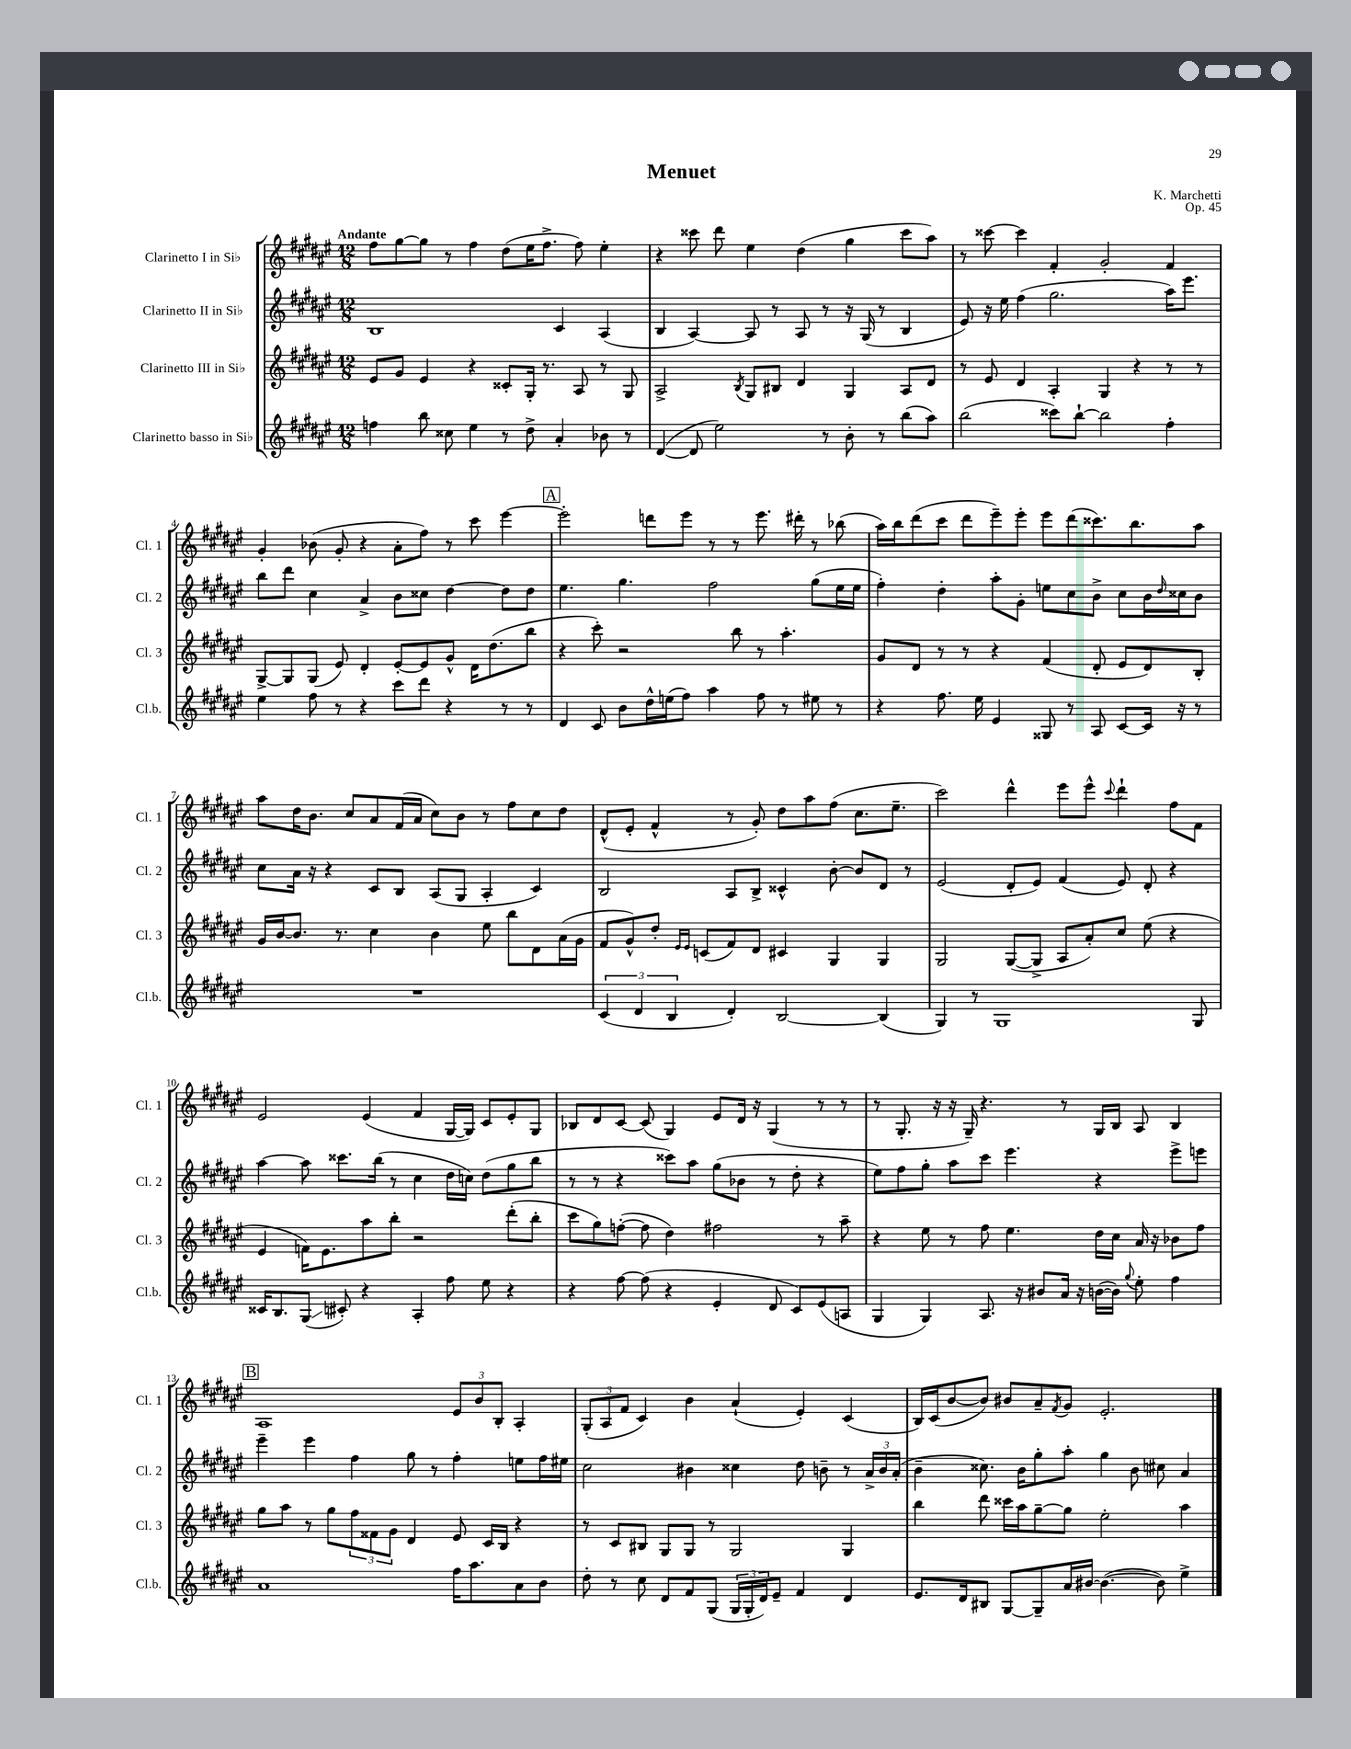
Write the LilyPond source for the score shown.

\header { title = "Menuet" composer = "K. Marchetti" opus = "Op. 45" }
<<
\new StaffGroup <<
\new Staff = "s0" \with { instrumentName = "Clarinetto I in Sib" shortInstrumentName = "Cl. 1" } {
    \clef treble \key fis \major \numericTimeSignature \time 12/8 \tempo "Andante"
    fis''8 gis''8~ gis''8 r8 fis''4 dis''8( eis''16 fis''8.-> fis''8) eis''4-. |
    r4 cisis'''8 dis'''8 eis''4 dis''4( gis''4 cisis'''8 ais''8) |
    r8 cisis'''8~ cisis'''4 fis'4-. gis'2-. fis'4 |
    gis'4-. bes'8( gis'8-. r4 ais'8-. fis''8) r8 cis'''8 eis'''4~ |
    \mark \markup { \box "A" } eis'''2-. d'''8 eis'''8 r8 r8 eis'''8. dis'''16-. r8 bes''8( |
    ais''16) b''16 dis'''8( cis'''8 dis'''8 eis'''8--) eis'''8-. eis'''8 dis'''8( cisis'''8.) b''8. ais''8 |
    ais''8 dis''16 b'8. cis''8 ais'8 fis'16( ais'16 cis''8) b'8 r8 fis''8 cis''8 dis''8 |
    dis'8-^( eis'8-. fis'4-^ r8 gis'8-.) dis''8 ais''8 fis''8( cis''8. eis''8.-- |
    cis'''2) dis'''4-^ eis'''8 eis'''8-^ \appoggiatura { cis'''8 } dis'''4-! fis''8 fis'8 |
    eis'2 eis'4( fis'4 gis16~ gis16) cis'8 eis'8-. gis8 |
    bes8 dis'8 cis'8~ cis'8( gis4) eis'8 dis'16 r16 gis4( r8 r8 |
    r8 gis8.-. r16 r16 gis16--) r4. r8 gis16 b16 ais8 b4 |
    \mark \markup { \box "B" } ais1 \tuplet 3/2 { eis'8 b'8 b8-. } ais4-. |
    \tuplet 3/2 { gis8-.( ais8 fis'8 } cis'4) b'4 ais'4-!( eis'4-.) cis'4( |
    b16) cis'16( b'8~ b'8) bis'8 ais'8-- \acciaccatura { fis'8 } gis'8 eis'2.-. \bar "|." |
}
\new Staff = "s1" \with { instrumentName = "Clarinetto II in Sib" shortInstrumentName = "Cl. 2" } {
    \clef treble \key fis \major \numericTimeSignature \time 12/8
    b1 cis'4 ais4( |
    b4 ais4~) ais8 r8 ais8 r8 r16 gis16( r8 b4 |
    eis'8) r16 eis''16 fis''4( gis''2. ais''16) eis'''8. |
    b''8 dis'''8 cis''4 ais'4-> b'8 cisis''8 dis''4~ dis''8 dis''8 |
    \mark \markup { \box "A" } eis''4. gis''4. fis''2 gis''8( eis''16 eis''16 |
    fis''4-.) dis''4-. ais''8-. gis'8-. e''8 cis''8 b'8-> cis''8 b'16 \grace { dis''16 } cisis''16 b'8 |
    cis''8 ais'16 r16 r4 cis'8 b8 ais8( gis8 ais4-. cis'4) |
    b2 ais8 b8-> cisis'4-^ b'8~-. b'8 dis'8 r8 |
    eis'2( dis'8-. eis'8) fis'4( eis'8) dis'8-. r4 |
    ais''4~ ais''8 cisis'''8. b''16( r8 cis''4 dis''16 c''16) dis''8( gis''8 b''8 |
    r8 r8 r4 cisis'''8) ais''8 gis''8( bes'8 r8 dis''8-. r4 |
    eis''8) fis''8 gis''8-. ais''8 cis'''8 eis'''4. r4 eis'''8-> e'''8 |
    \mark \markup { \box "B" } eis'''4-- eis'''4 fis''4 gis''8 r8 fis''4-. e''8 fis''16 eis''16 |
    cis''2 bis'4 cisis''4 dis''8 b'8-- r8 \tuplet 3/2 { ais'16-> b'16 ais'16-.( } |
    b'4-- cisis''8.) b'16 gis''8-. ais''8-. gis''4 b'8 cis''8 ais'4 \bar "|." |
}
\new Staff = "s2" \with { instrumentName = "Clarinetto III in Sib" shortInstrumentName = "Cl. 3" } {
    \clef treble \key fis \major \numericTimeSignature \time 12/8
    eis'8 gis'8 eis'4 r4 cisis'8-. gis16-. r8. ais8 r8 gis8 |
    ais2-> \acciaccatura { b8 } gis8 bis8 dis'4 gis4 ais8 dis'8 |
    r8 eis'8 dis'4 ais4-. gis4 r4 r8 r8 |
    gis8~-> gis8 gis8( eis'8) dis'4-. eis'8~-. eis'8 gis'8-^ dis'16 dis''8.( b''8 |
    \mark \markup { \box "A" } r4 cis'''8-.) r2 b''8 r8 ais''4.-. |
    gis'8 dis'8 r8 r8 r4 fis'4( dis'8-. eis'8 dis'8) b8-. |
    gis'16 b'16~ b'8. r8. cis''4 b'4 eis''8 b''8 dis'8 ais'16( gis'16 |
    fis'8 gis'8-^) dis''8-. \grace { eis'16 eis'16 } c'8( fis'8) dis'8 cis'4 gis4 gis4 |
    gis2 gis8~( gis8-> ais8 ais'8-.) cis''8 eis''8( r4 |
    eis'4 f'16) eis'8. ais''8 b''8-. r2 dis'''8-.( b''8-. |
    cis'''8 gis''8) f''8~-.( f''8 dis''4) fis''2 r8 ais''8-- |
    r4 eis''8 r8 fis''8 eis''4. dis''16 cis''16 ais'16 r16 bes'8 fis''8 |
    \mark \markup { \box "B" } gis''8 ais''8 r8 gis''8 \tuplet 3/2 { fis''8 fisis'8 gis'8 } dis'4 eis'8 cis'16 b16 r4 |
    r8 cis'8 bis8 gis8 gis8 r8 gis2 gis4 |
    b''4 dis'''8 cisis'''16 ais''16 gis''8~-- gis''8 eis''2-. ais''4 \bar "|." |
}
\new Staff = "s3" \with { instrumentName = "Clarinetto basso in Sib" shortInstrumentName = "Cl.b." } {
    \clef treble \key fis \major \numericTimeSignature \time 12/8
    f''4 b''8 cisis''8 eis''4 r8 dis''8-> ais'4-. bes'8 r8 |
    dis'4~( dis'8 eis''2) r8 b'8-. r8 b''8( ais''8) |
    b''2( cisis'''8) b''8~-! b''2 fis''4-. |
    eis''4 fis''8 r8 r4 cis'''8 dis'''8 r4 r8 r8 |
    \mark \markup { \box "A" } dis'4 cis'8 b'8 dis''16-^ e''16( fis''8) ais''4 fis''8 r8 eis''8 r8 |
    r4 fis''8. eis''16 eis'4 gisis8 r8 ais8 cis'8~ cis'16 r16 r8 |
    R1. |
    \tuplet 3/2 { cis'4( dis'4 b4 } dis'4-.) b2~ b4( |
    gis4) r8 gis1 gis8 |
    cisis'16 b8. gis8\glissando( cis'8-.) r4 ais4-. fis''8 eis''8 r4 |
    r4 fis''8~ fis''8( r4 eis'4-. dis'8 cis'8) eis'8( a8 |
    gis4 gis4) ais8. r16 bis'8 ais'16 r16 b'16~( b'16) \appoggiatura { gis''8 } eis''8-. fis''4 |
    \mark \markup { \box "B" } ais'1 fis''16 ais''8. ais'8 b'8 |
    dis''8-. r8 cis''8 dis'8 fis'8 gis8( \tuplet 3/2 { gis16 gis16-. dis'16) } eis'8-- fis'4 dis'4 |
    eis'8. dis'16 bis8 gis8~ gis8-- ais'16 bis'16~ bis'4.~( bis'8) eis''4-> \bar "|." |
}
>>
>>
